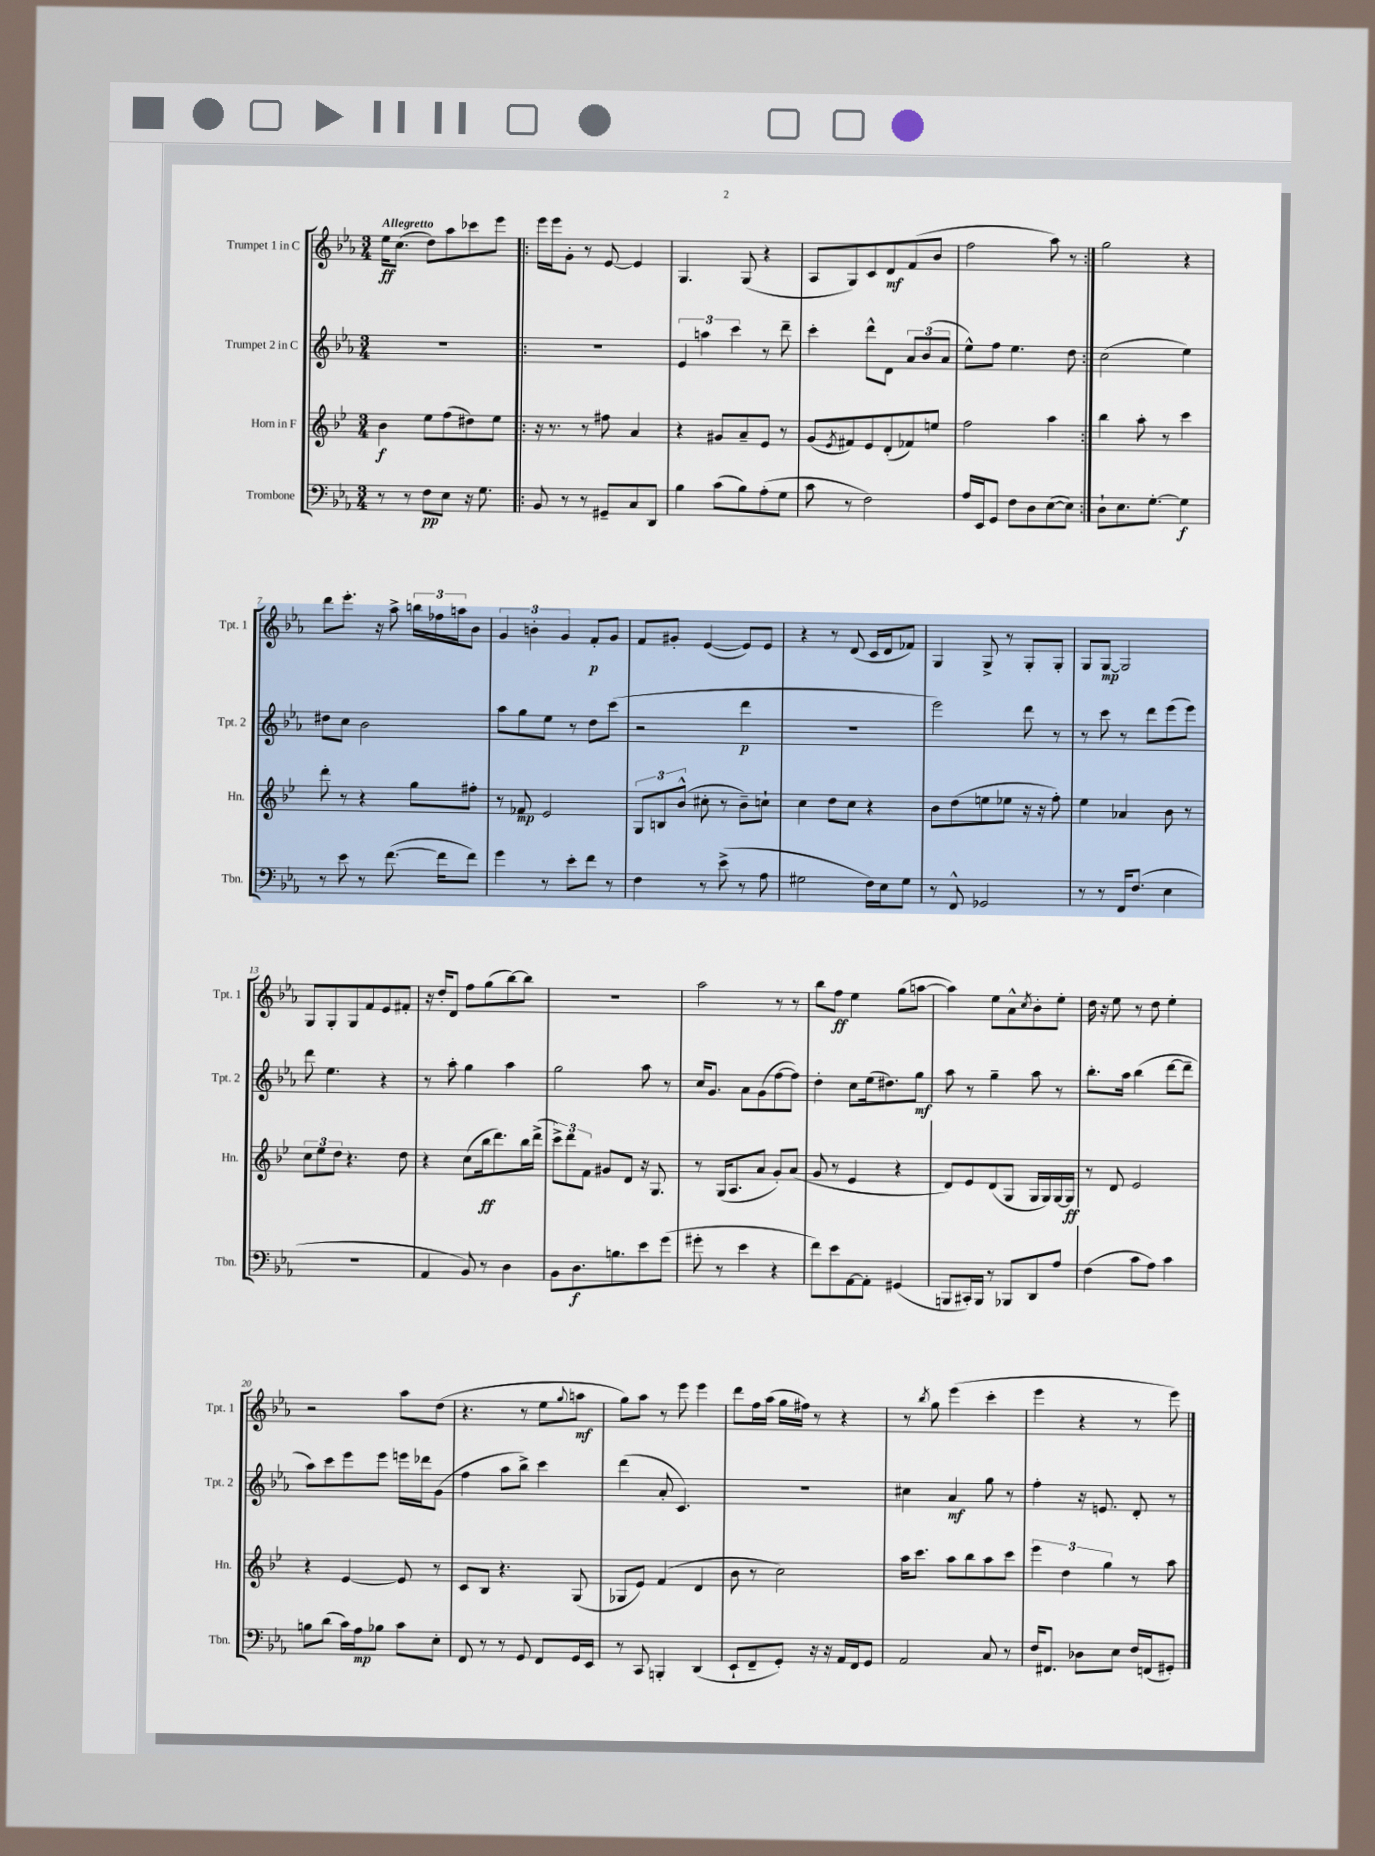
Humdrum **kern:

**kern	**kern	**kern	**kern
*staff4	*staff3	*staff2	*staff1
*clefF4	*clefG2	*clefG2	*clefG2
*k[b-e-a-]	*k[b-e-]	*k[b-e-a-]	*k[b-e-a-]
*M3/4	*M3/4	*M3/4	*M3/4
8r	4b-\	2.r	16ee-\LK
.	.	.	(8.cc\J
8r	.	.	.
8F\L	8ee-\L	.	8dd\L)
8E-\J	(8ff\	.	8aa-\
16r	8dd#\)	.	8ccc-\
8.G\	.	.	.
.	8ee-\J	.	8eee-\J
=!|:	=!|:	=!|:	=!|:
8BB-/	16r	2.r	16eee-\LL
.	8.r	.	16eee-\J
8r	.	.	8g'\J
8r	8r	.	8r
8GG#~/L	8ff#\	.	[8e-/
8C/	4a/	.	4e-/]
8DD/J	.	.	.
=	=	=	=
4B-\	4r	6e-/	4.G/
.	.	6aa\	.
(8c\L	8g#/L	.	.
.	.	6ccc\	.
8B-\)	8a~/	.	(8G/
(8A-'\	8e-/J	8r	4r
8G\J	8r	8ddd~\	.
=	=	=	=
8c\	(8g/L	4ccc'\	8A-/L
.	8qe-/	.	.
8r	8f#/)	.	8G/)
2F\)	8e-/	8ddd^^\L	8c/
.	(8d'/	8d\J	8d/
.	8f-/)	12a-/L	(8f/
.	.	(12b-/	.
.	8ee/J	.	8b-/J
.	.	12a-/J	.
=	=	=	=
16A-/LL	2ff\	8ee-^^\L)	2ff\
16EE-/J	.	.	.
8GG/J	.	8ff\J	.
8F\L	.	4.ee-\	.
8D\	.	.	.
([8E-\	4aa\	.	8aa-\)
8E-\]J)	.	8dd\	8r
=:|!	=:|!	=:|!	=:|!
8D`\L	4bb-\	(2cc\	2gg\
8.E-\	.	.	.
.	8aa'\	.	.
[8.G'\J	.	.	.
.	8r	.	.
4G\]	4ccc\	4ee-\)	4r
=	=	=	=
8r	8ddd'\	8dd#\L	8ddd\L
8e-\	8r	8cc\J	8.eee-'\J
8r	4r	2b-\	.
.	.	.	16r
([8.f\	.	.	8aa-^\
.	8gg\L	.	24bb\LL
.	.	.	24ff-\
16f\]LK	.	.	.
.	.	.	24aa\J
8f\J)	8ff#'\J	.	8b-\J
=	=	=	=
4g\	8r	8aa-\L	6g/
.	8f-/	8gg\	.
.	.	.	6b'\
8r	2e-/	8ee-\J	.
.	.	.	6g/
8e-'\L	.	8r	.
8f\J	.	8dd\L	8f'/L
8r	.	(8ccc\J	8g/J
=	=	=	=
4F\	12G/L	2r	8f/L
.	12B/	.	.
.	.	.	8g#'/J
.	(12b-^^/J	.	.
8r	8cc#'\	.	([4e-/
(8e-^\	8r	.	.
8r	8b-~\L)	4ddd\	8e-/]L)
8A-\	8cc`\J	.	8e-/J
=	=	=	=
2G#\	4cc\	2.r	4r
.	8dd\L	.	8r
.	8cc\J	.	(8d/
16F\LL)	4r	.	16c/LL
16E-\J	.	.	16d/J
8G#\J	.	.	8f-/J)
=	=	=	=
8r	8b-\L	2eee-\)	4G/
8FF^^/	(8dd\	.	.
2GG-/	8ee\	.	8G^/
.	8ee-\J	.	8r
.	16r	8ddd\	8G'/L
.	16r	.	.
.	8ff'\)	8r	8G'/J
=	=	=	=
8r	4ee-\	8r	8G/L
8r	.	8ccc\	[8G/J
16FF/LK	4a-/	8r	2G/]
(8.F/J	.	.	.
.	.	8ddd\L	.
4E-\	8b-\	(8eee-\	.
.	8r	8eee-\J)	.
=	=	=	=
2.r	12cc\L	8ddd\	8G/L
.	12ee-\	.	.
.	.	4.ee-\	8G'/
.	12dd\J	.	.
.	4.r	.	8G/
.	.	.	8f/
.	.	4r	8e-/
.	8dd\	.	8f#'/J
=	=	=	=
4AA-/	4r	8r	16r
.	.	.	16dd'/LK
.	.	8aa-'\	8d/J
8BB-/)	(8cc\L	4gg\	8ff\L
8r	16bb-\k	.	(8gg\
.	8.ddd\)	.	.
4D\	.	4aa-\	[8bb-\)
.	16bb-\L	.	8bb-\]J
.	(16ddd^\JJ	.	.
=	=	=	=
8BB-\L	12ccc^\L)	2gg\	2.r
.	12ddd\	.	.
8.D\	.	.	.
.	12f\J	.	.
.	8g#/L	.	.
8.B\	.	.	.
.	8d/J	.	.
8e-\	16r	8aa-\	.
.	8.G/	.	.
(8g\J	.	8r	.
=	=	=	=
8g#'\	8r	16cc/LK	2aa-\
.	.	8.g/J	.
8r	(16G/LK	.	.
.	8.A/	.	.
4e-\	.	8a-\L	.
.	8a/J	(8g\	.
4r	8g'/L)	[8ff\	8r
.	(8a/J	8ff\]J)	8r
=	=	=	=
8f\L)	8g/	4dd'\	8bb-\L
8e-\	8r	.	8ff\J
[8AA-\	4e-/	8cc\L	4ee-\
8AA-'\]J	.	(16ee-\k	.
.	.	8.dd#\)	.
(4GG#/	4r	.	(8gg\L
.	.	8gg\J	[8aa\J
=	=	=	=
8BBB/L	8d/L)	8aa-\	4aa\])
16CC#'/L)	8e-/	8r	.
16BBB/JJ	.	.	.
8r	(8d/	4gg~\	8ee-\L
8BBB-/L	8G/J	.	8a-^^\
.	.	.	8qcc/
8DD/	16G/LL	8aa-\	8b-'\
.	16G/)	.	.
8A-/J	[16G/	8r	8ee-'\J
.	16G/]JJ	.	.
=	=	=	=
(4F\	8r	8.bb-'\L	16dd\
.	.	.	16r
.	8d/	.	8ee-\
.	.	16aa-\Jk	.
8c\L	2e-/	(4bb-\	8r
8A-\J)	.	.	8dd\
4c\	.	[8ddd\L	4ee-'\
.	.	8ddd~\]J	.
=	=	=	=
8B\L	4r	8aa-\L)	2r
(8d\J	.	8ccc\	.
16c\LL)	[4e-/	8eee-\	.
16A-\J	.	.	.
8B-\J	.	8eee-\J	.
8c\L	8e-/]	16eee\LL	8aa-\L
.	.	16ddd-\J	.
8E-'\J	8r	(8g\J	(8dd\J
=	=	=	=
8FF/	8c/L	4ff\	4.r
8r	8B-/J	.	.
8r	4.r	8aa-\L	.
8GG/	.	8bb-^\J)	8r
8FF/L	.	4ccc\	8ee-\L
.	.	.	8qqgg/
16GG/L	(8G/	.	8aa\J
16EE-/JJ	.	.	.
=	=	=	=
8r	8G-/L	(4ddd\	8gg\L)
8CC/	8e-/J)	.	8aa-\J
4BBB'/	(4f/	8a-'/	8r
.	.	4.c/)	8eee-\
(4DD/	4d/	.	4eee-\
=	=	=	=
8EE-`/L	8b-\	2.r	8ddd\L
8FF~/	8r	.	16ff\L
.	.	.	(16aa-\JJ
8GG'/J)	2cc\)	.	16gg\LL
.	.	.	16ff#\JJ)
16r	.	.	8r
16r	.	.	.
16AA-/LL	.	.	4r
16FF/J	.	.	.
8GG/J	.	.	.
=	=	=	=
2AA-/	16aa\LK	4cc#\	8r
.	8.ccc\J	.	.
.	.	.	8qbb-/
.	.	.	8gg\
.	8aa\L	4a-/	(4eee-\
.	8bb-\	.	.
8C/	8aa\	8gg\	4ccc'\
8r	8ccc\J	8r	.
=	=	=	=
16F/LK	6eee-\	4ff'\	4eee-\
8.FF#/J	.	.	.
.	6dd\	.	.
8D-\L	.	16r	4r
.	.	8.e/	.
.	6gg\	.	.
8E-\J	.	.	.
16F/LL	8r	8d'/	8r
(16FF/J	.	.	.
8GG#'/J)	8aa\	8r	8eee-\)
==	==	==	==
*-	*-	*-	*-
